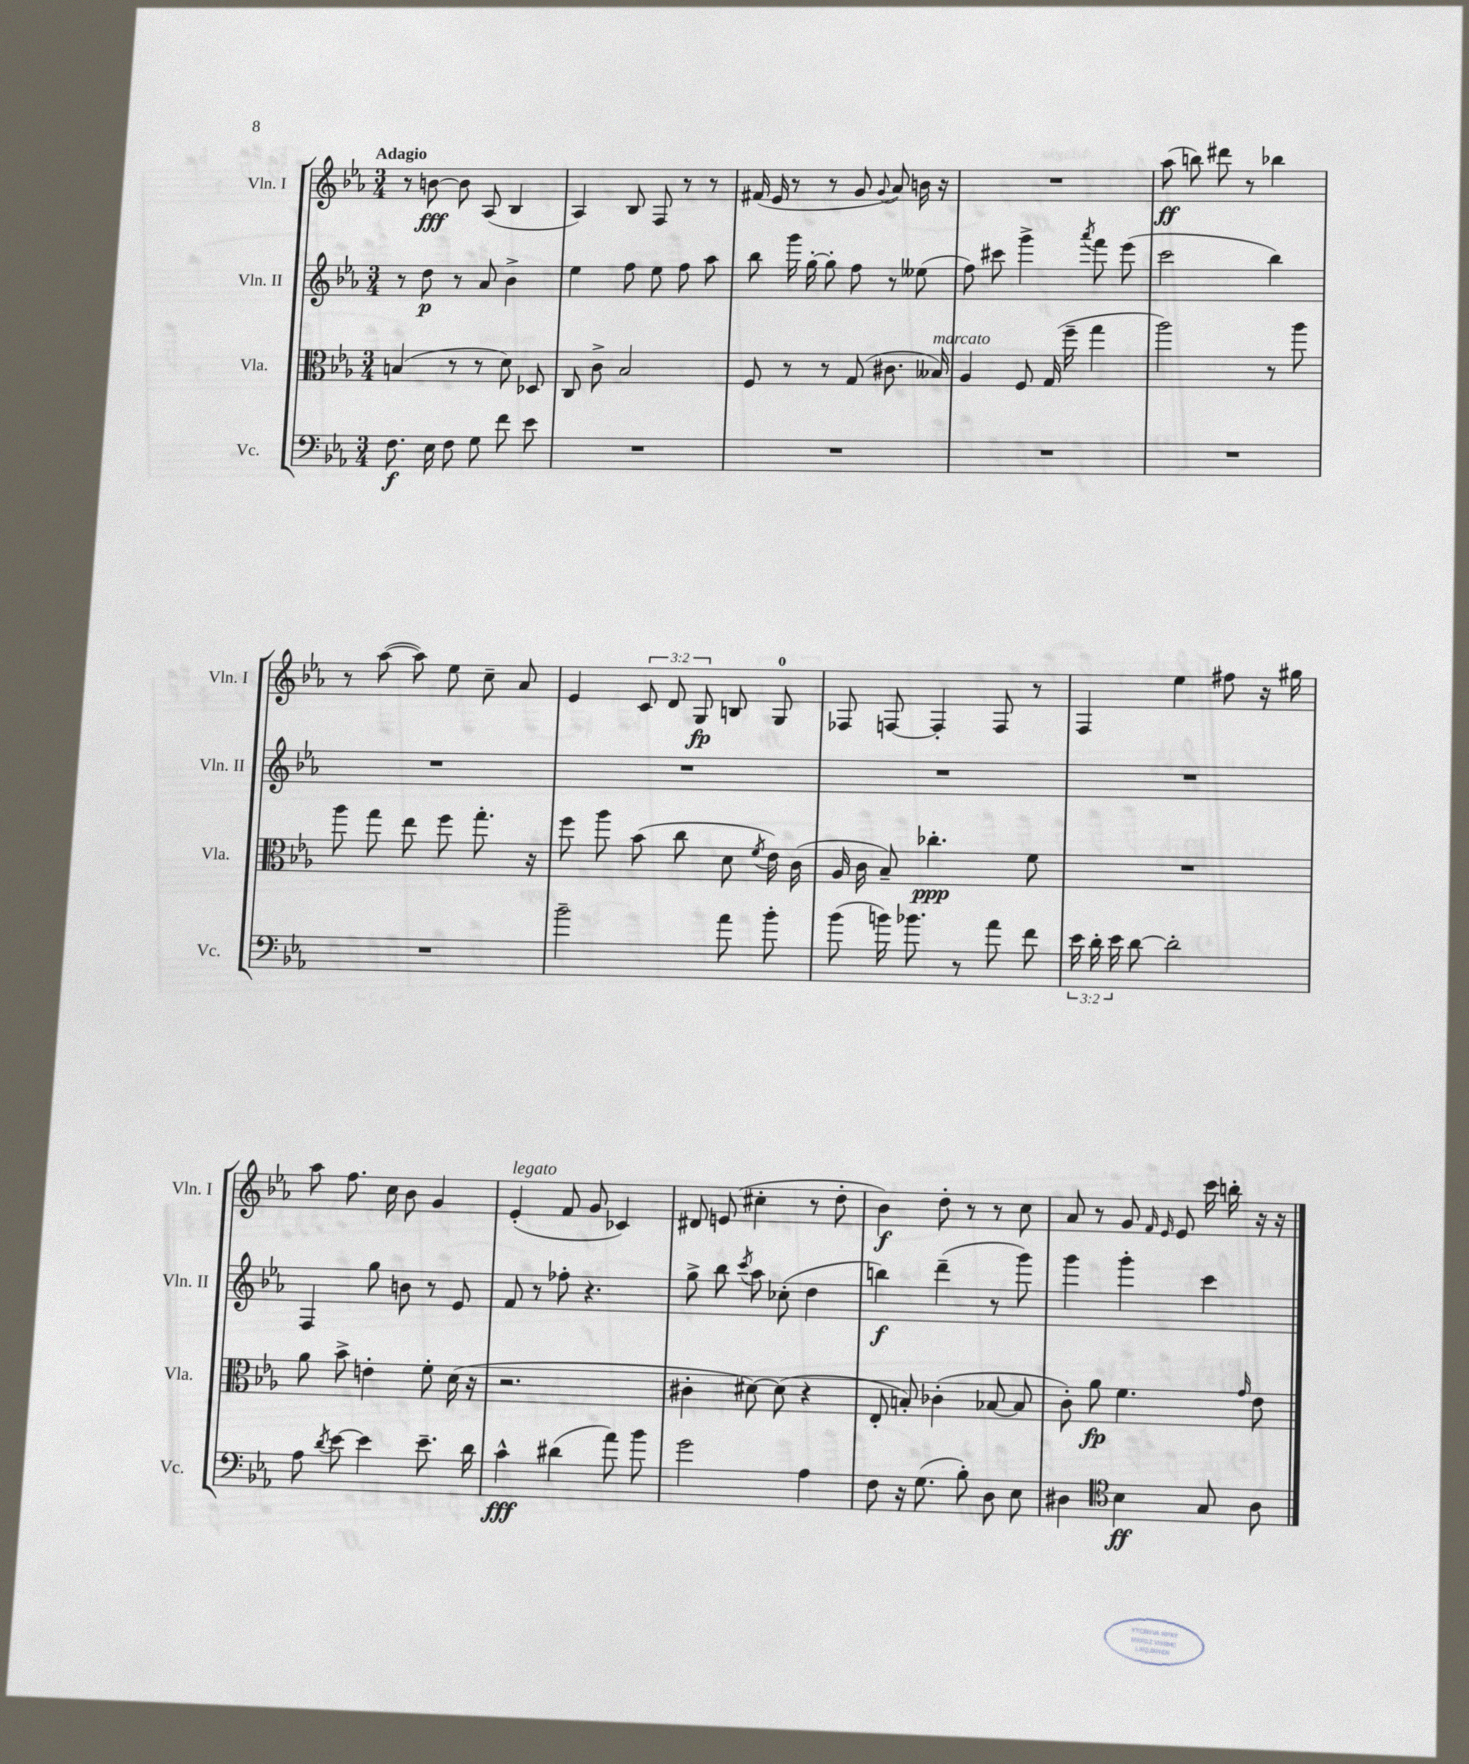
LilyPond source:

<<
\new StaffGroup <<
\new Staff = "s0" \with { instrumentName = "Vln. I" shortInstrumentName = "Vln. I" } {
    \clef treble \key ees \major \numericTimeSignature \time 3/4 \override Staff.TupletNumber.text = #tuplet-number::calc-fraction-text \tempo "Adagio"
    \autoBeamOff r8 b'8~\fff b'8 aes8( bes4 |
    aes4) bes8 f8 r8 r8 |
    fis'16( ees'16 r8 r8 g'8 \appoggiatura { g'8 } aes'8) b'16 r16 |
    R2. |
    aes''8\ff( b''8) dis'''8 r8 bes''4 |
    r8 aes''8~( aes''8) ees''8 c''8-- aes'8 |
    ees'4 \tuplet 3/2 { c'8 d'8 g8\fp } b8 g8-0 |
    fes8 f8~ f4-. f8 r8 |
    f4 ees''4 fis''8 r16 gis''16 |
    aes''8 f''8. c''16 bes'8 g'4 |
    ees'4-.^\markup { \italic "legato" }( f'8 g'8 ces'4) |
    dis'8 e'8( cis''4-. r8 d''8-. |
    bes'4\f) d''8-. r8 r8 c''8 |
    aes'8 r8 g'8 \grace { f'16 ees'16 } ees'8 c'''16 b''16-. r16 r16 \bar "|." |
}
\new Staff = "s1" \with { instrumentName = "Vln. II" shortInstrumentName = "Vln. II" } {
    \clef treble \key ees \major \numericTimeSignature \time 3/4
    \autoBeamOff r8 d''8\p r8 aes'8 bes'4-> |
    ees''4 f''8 ees''8 f''8 aes''8 |
    bes''8 g'''16 g''16~-. g''8-. f''8 r8 eeses''8( |
    f''8) cis'''8 g'''4-> \acciaccatura { aes'''8 } f'''8 ees'''8( |
    c'''2 bes''4) |
    R2. |
    R2. |
    R2. |
    R2. |
    f4 g''8 b'8 r8 ees'8 |
    f'8 r8 fes''8-. r4. |
    g''8-> bes''8 \acciaccatura { c'''8 } aes''8 ces''8-.( d''4 |
    b''4\f) d'''4--( r8 g'''8) |
    g'''4 g'''4-. c'''4 \bar "|." |
}
\new Staff = "s2" \with { instrumentName = "Vla." shortInstrumentName = "Vla." } {
    \clef alto \key ees \major \numericTimeSignature \time 3/4
    \autoBeamOff b4( r8 r8 d'8) des8 |
    c8 c'8-> bes2 |
    f8 r8 r8 g8( cis'8. beses16^\markup { \italic "marcato" }) |
    aes4 f8 g16( f''16-- g''4 |
    aes''2) r8 aes''8 |
    aes''8 g''8 ees''8 f''8 g''8.-. r16 |
    f''8 aes''8 bes'8( c''8 d'8 \acciaccatura { f'8 } ees'16) c'16( |
    aes16 c'16 bes8--) ces''4.-.\ppp f'8 |
    R2. |
    aes'8 bes'8-> e'4-. f'8-. d'16( r16 |
    r2. |
    cis'4-. dis'8~) dis'8( r4 |
    ees8-. b8-.) ces'4-.( bes8~ bes8 |
    c'8-.) aes'8\fp f'4. \grace { g'16 } ees'8 \bar "|." |
}
\new Staff = "s3" \with { instrumentName = "Vc." shortInstrumentName = "Vc." } {
    \clef bass \key ees \major \numericTimeSignature \time 3/4 \override Staff.TupletNumber.text = #tuplet-number::calc-fraction-text
    \autoBeamOff f8.\f ees16 f8 g8 f'8 ees'8 |
    R2. |
    R2. |
    R2. |
    R2. |
    R2. |
    bes'2-- aes'8 bes'8-. |
    bes'8( b'16) bes'8. r8 aes'8 f'8 |
    \tuplet 3/2 { ees'16 d'16-. ees'16 } d'8~ d'2-. |
    aes8 \acciaccatura { d'8 } ees'8~ ees'4 ees'8.-- d'16 |
    c'4-^\fff dis'4( aes'8) bes'8 |
    g'2 aes4 |
    f8 r16 g8.( bes8-.) d8 ees8 |
    dis4 \clef tenor bes4\ff g8 aes8 \bar "|." |
}
>>
>>
\layout { \context { \Score \remove "Bar_number_engraver" } }
